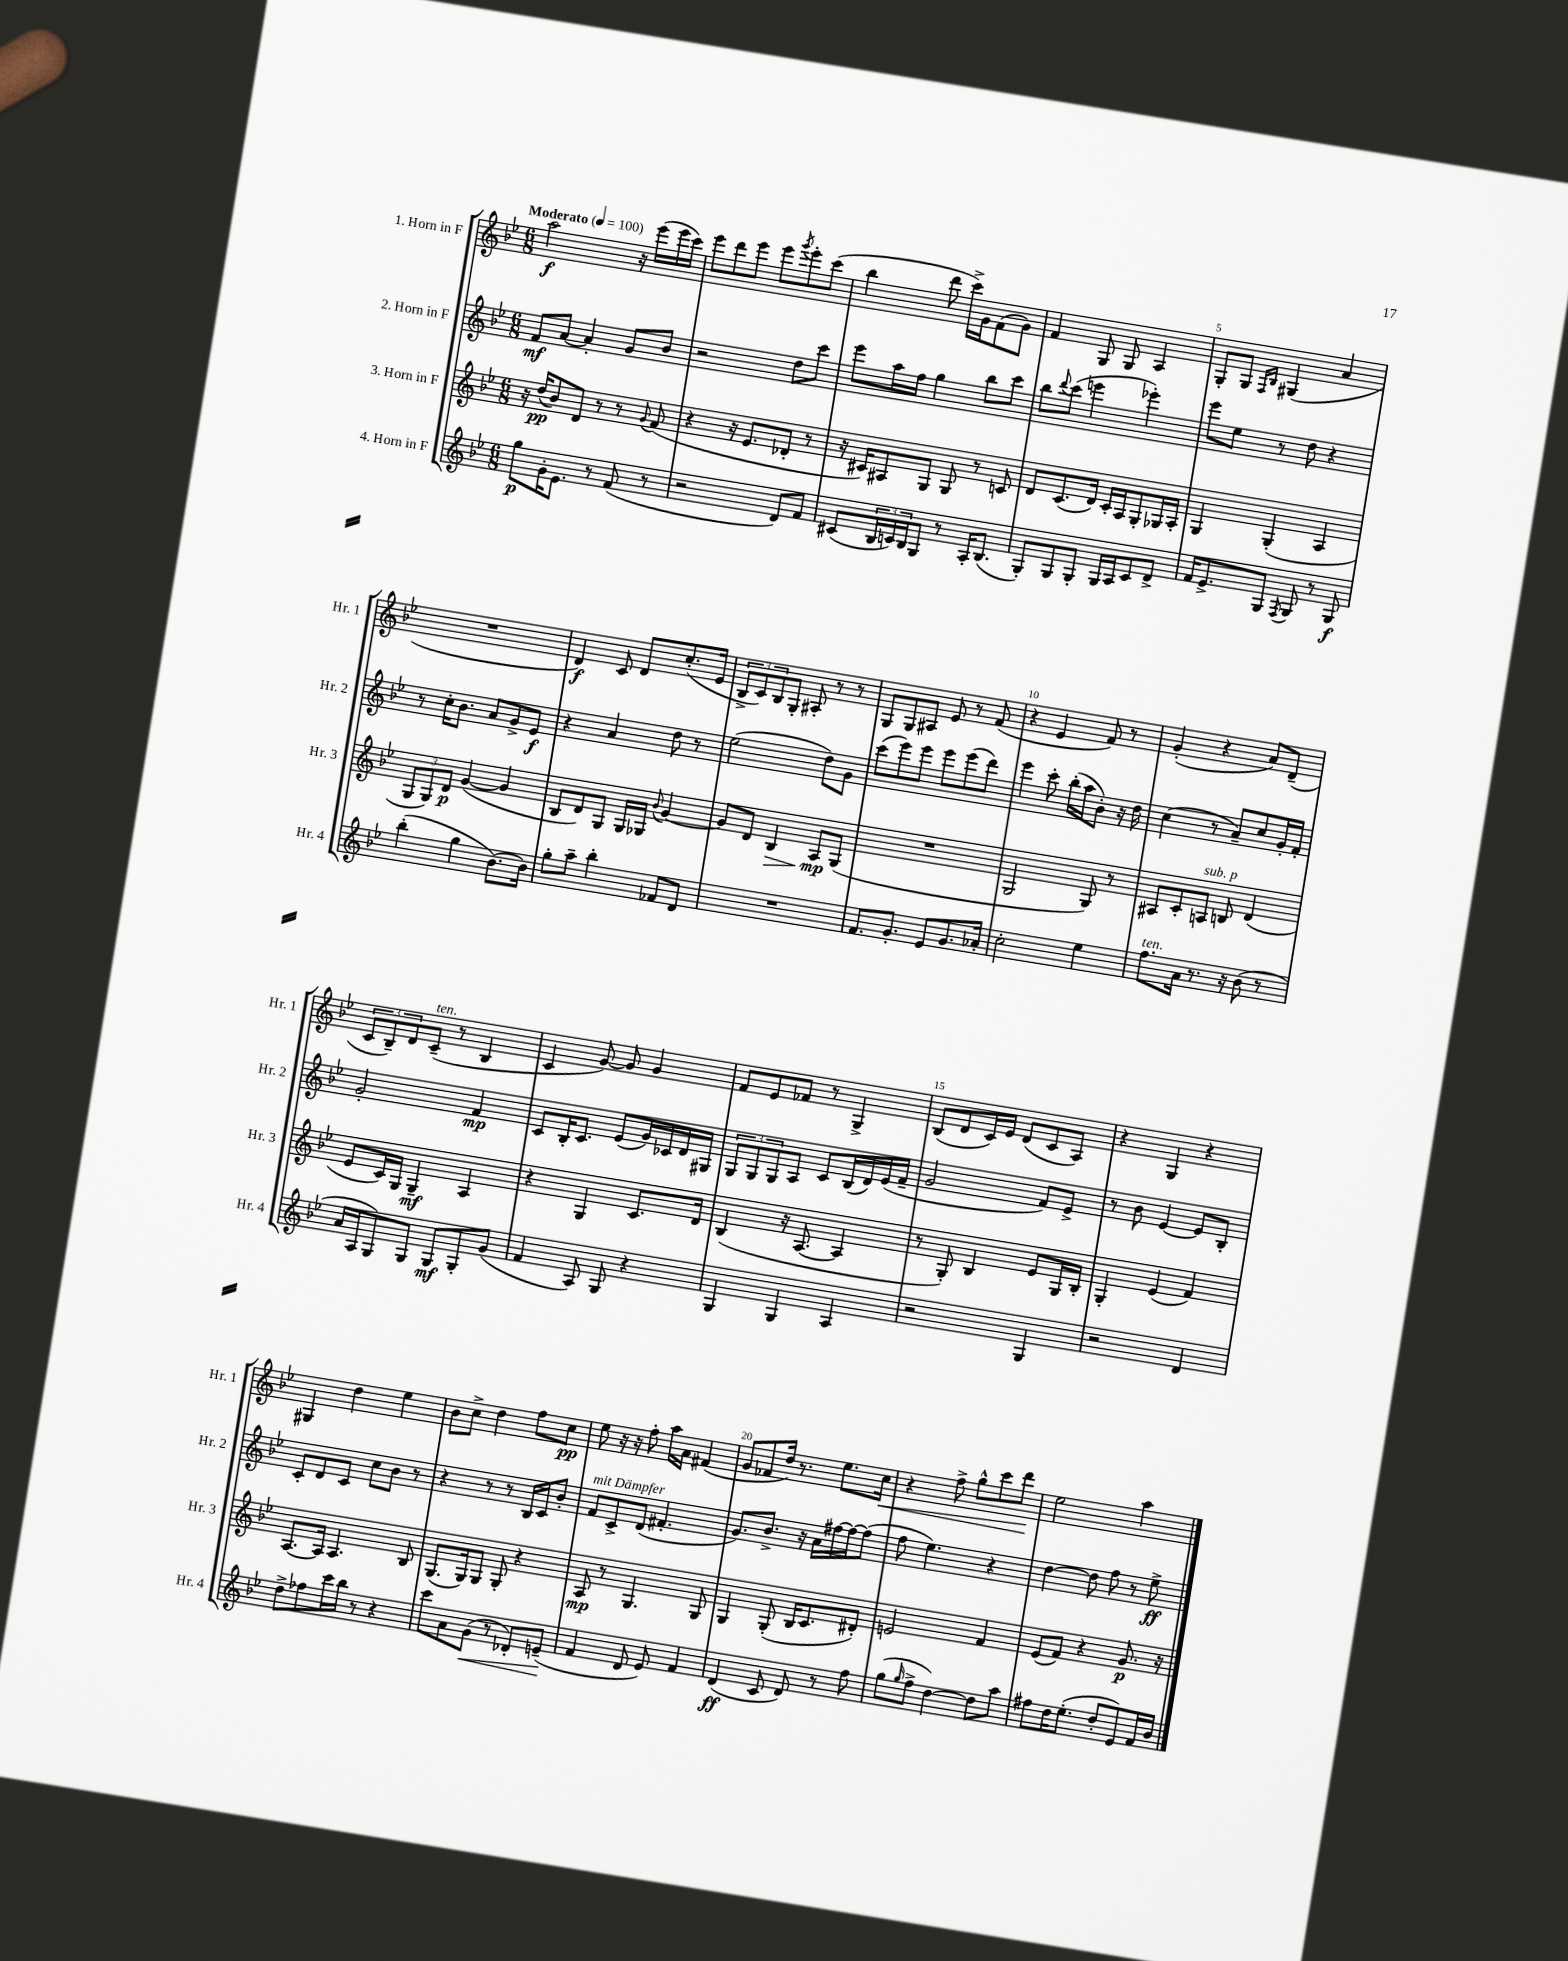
<<
\new StaffGroup <<
\new Staff = "s0" \with { instrumentName = "1. Horn in F" shortInstrumentName = "Hr. 1" } {
    \clef treble \key bes \major \numericTimeSignature \time 6/8 \tempo "Moderato" 4 = 100
    a''2\f r16 ees'''16( ees'''16 c'''16) |
    ees'''8 d'''8 ees'''8 ees'''8 \acciaccatura { g'''8 } ees'''8-. c'''8( |
    bes''4 d'''8 c'''16->) g'16 f'8( g'8) |
    f'4 g8 g8 a4 |
    g8-. g8 \grace { f16 bes16 } gis4( a'4 |
    R2. |
    d'4\f) c'8 d'8 c''8.-.( ees'16 |
    \tuplet 3/2 { bes8-> c'8) bes8 } g8-. ais8-. r8 r8 |
    g8 g8 ais8 ees'8 r8 f'8( |
    r4 ees'4 f'8) r8 |
    g'4-.( r4 a'8) d'8--( |
    \tuplet 3/2 { c'8 bes8--) d'8 } c'8--^\markup { \italic "ten." }( r8 bes4 |
    c'4 g'8~) g'8 g'4 |
    f'8 ees'8 fes'8 r8 g4-> |
    bes8( d'8 c'16) ees'16 d'8( c'8 a8) |
    r4 g4 r4 |
    gis4 d''4 ees''4 |
    bes'8 c''8-> d''4 f''8 c''8\pp |
    ees''8 r16 r16 f''8-. a''16 a'16 fis'4( |
    g'8 fes'8 d''16) r8. ees''8. c''16\< |
    r4 f''8-> g''8-^ c'''8 d'''8\! |
    ees''2 a''4 \bar "|." |
}
\new Staff = "s1" \with { instrumentName = "2. Horn in F" shortInstrumentName = "Hr. 2" } {
    \clef treble \key bes \major \numericTimeSignature \time 6/8
    f'8\mf a'8~ a'4-. g'8 bes'8 |
    r2 d''8 c'''8 |
    ees'''8 a''16 f''16 g''4 bes''8 c'''8 |
    bes''8 \appoggiatura { d'''8 } c'''8( e'''4 ees'''4-.) |
    ees'''8 ees''8 r8 d''8 r4 |
    r8 c''16-. bes'8. a'8 g'8-> ees'8\f |
    r4 a'4 d''8 r8 |
    ees''2( d''8) g'8 |
    c'''8( ees'''8) ees'''8 ees'''8 ees'''8( d'''8) |
    ees'''4 c'''8-. bes''16-.( a''16 bes'8-.) r16 d''16 |
    c''4( r8 a'8--) c''8 g'16-. f'16-. |
    g'2-. f'4\mp |
    c'8 bes16-. c'8. ees'8( g'16) ces'16 d'16 gis16 |
    \tuplet 3/2 { g8 g8 g8 } a8 c'8 bes16( d'16) ees'16( f'16-- |
    g'2 f'8) ees'8-> |
    r8 bes'8 ees'4~ ees'8 bes8-. |
    c'8-. d'8 c'8 c''8 bes'8 r8 |
    r4 r8 r8 bes16 c'16 bes'8-. |
    f'8^\markup { \italic "mit Dämpfer" } c'8-> d'8( fis'4.-. |
    g'8.) bes'8.-> r16 a'16 fis''16~ fis''16~ fis''8( |
    f''8 ees''4.) r4 |
    d''4~ d''8 f''8 r8 ees''8->\ff \bar "|." |
}
\new Staff = "s2" \with { instrumentName = "3. Horn in F" shortInstrumentName = "Hr. 3" } {
    \clef treble \key bes \major \numericTimeSignature \time 6/8
    r16 d''16\pp( bes'8) d'8 r8 r8 \appoggiatura { g'8 } f'8( |
    r4 r16 ees'8. des'8-. r8 |
    r16 cis'16) ais8 g8 g8 r8 c'8 |
    d'8 c'8.( d'16) c'16-. a16 g8-. ges16 a16-. |
    g4 g4-.( a4 |
    \tuplet 3/2 { g8 g8) d'8\p } g'4~( g'4 |
    bes8 d'8) g8 g16 ges16 \appoggiatura { bes'8 } g'4~ |
    g'8 d'8 bes4\> a8\mp\! g8( |
    R2. |
    g2 g8) r8 |
    ais8 c'8-. a8^\markup { \italic "sub. p" } b8 d'4( |
    ees'8 c'16) g16 g4--\mf a4 |
    r4 g4 c'8. d'16 |
    bes4( r16 a8.~ a4 |
    r8 g8-.) bes4 ees'8 g16 bes16-. |
    g4-. ees'4( f'4) |
    a8.~ a16 a4. bes8 |
    g8.( g16) g8 g8-. r4 |
    a8\mp r8 g4. g8 |
    g4 g8-.( bes16 c'8. dis'8-.) |
    e'2 f'4 |
    ees'8( f'8) r4 g'8.\p r16 \bar "|." |
}
\new Staff = "s3" \with { instrumentName = "4. Horn in F" shortInstrumentName = "Hr. 4" } {
    \clef treble \key bes \major \numericTimeSignature \time 6/8
    g''8\p g'16-. ees'8. r8 f'8( r8 |
    r2 d'8) f'8 |
    cis'8( \tuplet 3/2 { bes16 c'16) bes16 } g8 r8 a16-. bes8.( |
    g8-.) g8 g8-. g16 a16 c'8 d'8-> |
    f'16 ees'8.-> g8 \acciaccatura { f8 } g8 r8 g8\f |
    bes''4-.( g''4 bes'8.~) bes'16 |
    g''8-. a''8-- bes''4-. fes'8 d'8 |
    R2. |
    f'8. g'8.-. ees'8 g'8. aes'16-. |
    c''2-. ees''4 |
    f''8.^\markup { \italic "ten." } a'16 r8. r16 bes'8( r8 |
    a'16 a16 g8) g8 g8\mf g8-. g'8( |
    f'4 a8) g8 r4 |
    g4 g4 a4 |
    r2 g4 |
    r2 d'4 |
    d''8-> fes''8 c'''16 bes''16 r8 r4 |
    c'''8 a'8 g'8\<( r8 des'8-.) e'8--\!( |
    f'4 d'8 ees'8) f'4 |
    d'4\ff( c'8 d'8) r8 f''8 |
    g''8( \grace { g''16 } f''8-> d''4~) d''8 a''8 |
    fis''8 d''16 ees''8.-.( d''8-. ees'8) f'16 bes'16 \bar "|." |
}
>>
>>
\layout { \context { \Score \override BarNumber.break-visibility = ##(#f #t #t) barNumberVisibility = #(every-nth-bar-number-visible 5) } }
